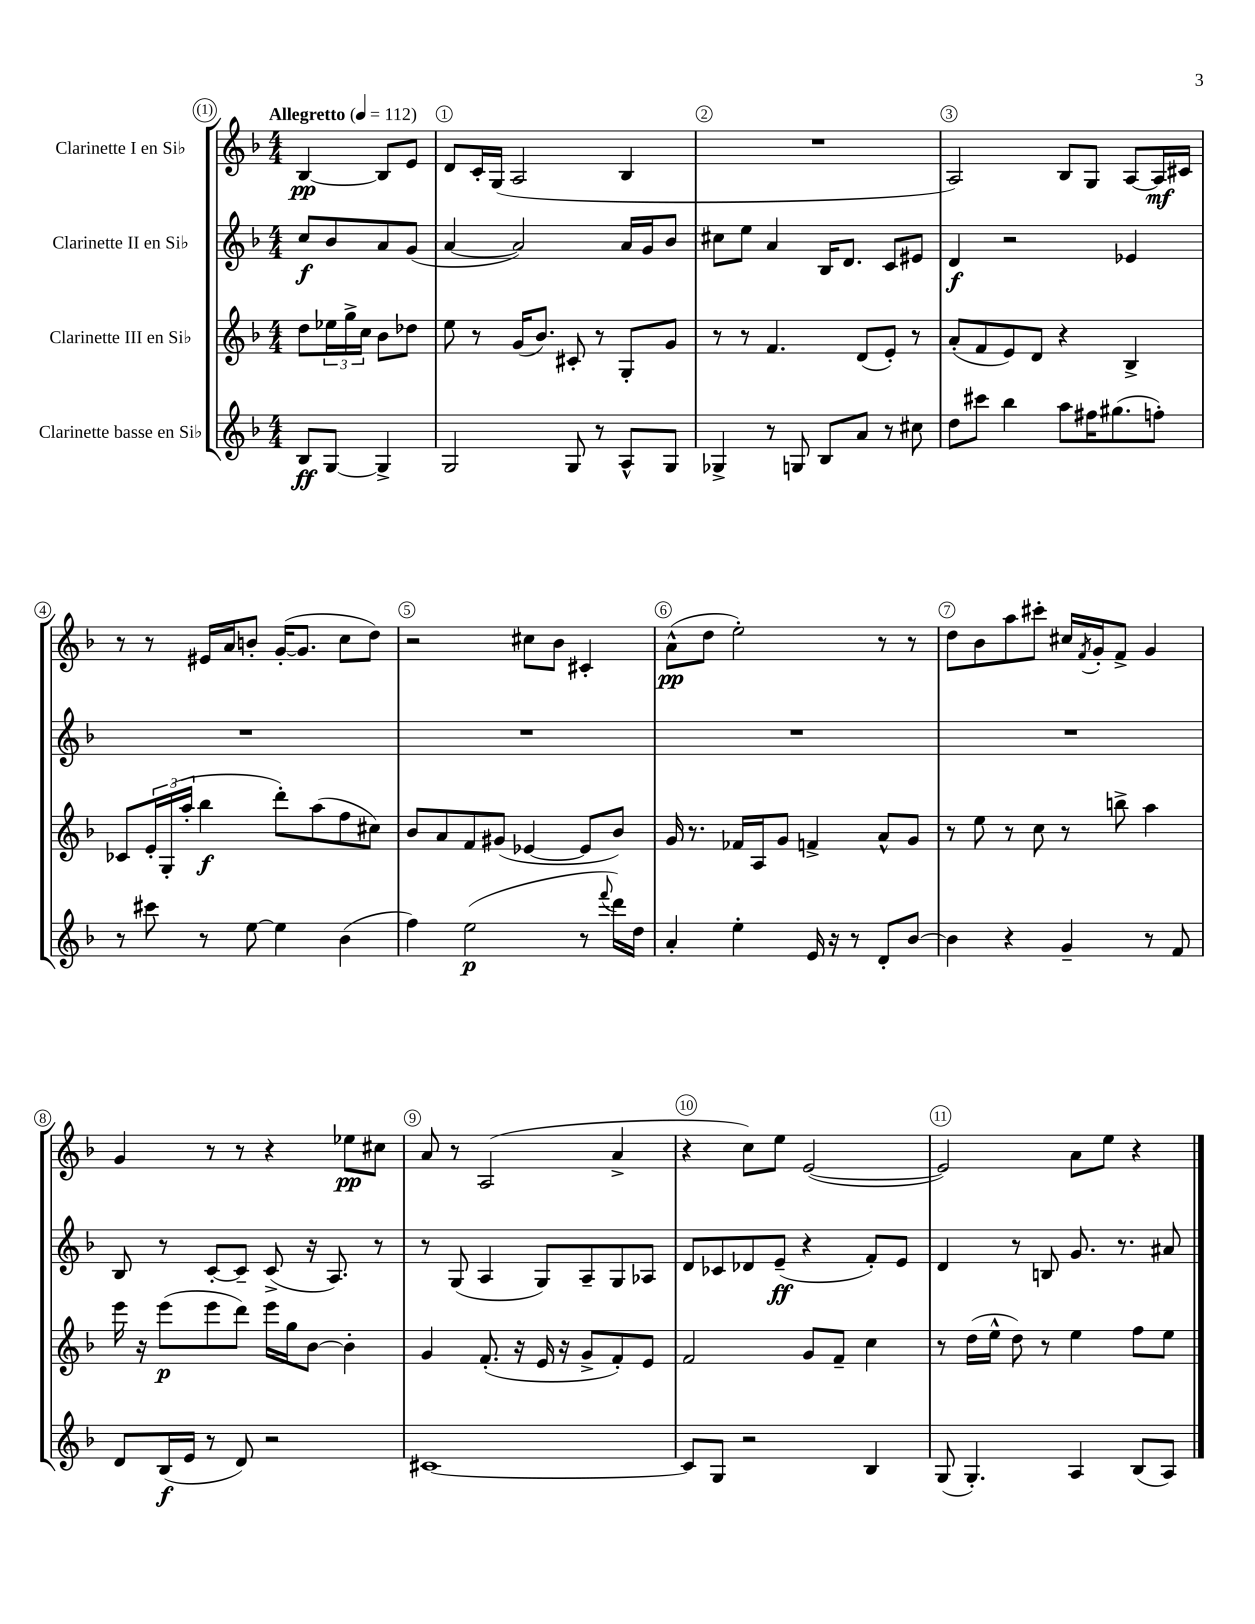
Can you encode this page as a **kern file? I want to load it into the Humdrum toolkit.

**kern	**kern	**kern	**kern
*staff4	*staff3	*staff2	*staff1
*clefG2	*clefG2	*clefG2	*clefG2
*k[b-]	*k[b-]	*k[b-]	*k[b-]
*M4/4	*M4/4	*M4/4	*M4/4
*MM112	*MM112	*MM112	*MM112
8B-	8dd	8cc	[4B-
[8G	24ee-	8b-	.
.	24gg^	.	.
.	24cc	.	.
4G^]	8b-	8a	8B-]
.	8dd-	(8g	8e
=	=	=	=
2G	8ee	[4a	8d
.	8r	.	16c'
.	.	.	(16G
.	(16g	2a])	2A
.	8.b-)	.	.
8G	8c#'	.	.
8r	8r	.	.
8A^^	8G'	16a	4B-
.	.	16g	.
8G	8g	8b-	.
=	=	=	=
4G-^	8r	8cc#	1r
.	8r	8ee	.
8r	4.f	4a	.
8G	.	.	.
8B-	.	16B-	.
.	.	8.d	.
8a	(8d	.	.
8r	8e')	8c	.
8cc#	8r	8e#	.
=	=	=	=
8dd	(8a'	4d	2A)
8ccc#	8f	.	.
4bb-	8e)	2r	.
.	8d	.	.
8aa	4r	.	8B-
16ff#	.	.	8G
(8.gg#	.	.	.
.	4B-^	4e-	[8A
8ff')	.	.	16A]
.	.	.	16c#
=	=	=	=
8r	8c-	1r	8r
8ccc#	24e'	.	8r
.	(24G'	.	.
.	24aa'	.	.
8r	4bb-	.	16e#
.	.	.	16a
[8ee	.	.	8b'
4ee]	8ddd')	.	([16g'
.	.	.	8.g]
.	(8aa	.	.
(4b-	8ff	.	8cc
.	8cc#)	.	8dd)
=	=	=	=
4ff)	8b-	1r	2r
.	8a	.	.
(2ee	8f	.	.
.	(8g#	.	.
.	[4e-	.	8cc#
.	.	.	8b-
8r	8e-]	.	4c#'
8qqfff	.	.	.
16ddd)	8b-)	.	.
16dd	.	.	.
=	=	=	=
4a'	16g	1r	(8a^^
.	8.r	.	.
.	.	.	8dd
4ee'	16f-	.	2ee')
.	16A	.	.
.	8g	.	.
16e	4f^	.	.
16r	.	.	.
8r	.	.	.
8d'	8a^^	.	8r
[8b-	8g	.	8r
=	=	=	=
4b-]	8r	1r	8dd
.	8ee	.	8b-
4r	8r	.	8aa
.	8cc	.	8ccc#'
4g~	8r	.	16cc#
.	.	.	8qf
.	.	.	16g'
.	8bb^	.	8f^
8r	4aa	.	4g
8f	.	.	.
=	=	=	=
8d	16eee	8B-	4g
.	16r	.	.
(16B-	(8eee	8r	.
16e	.	.	.
8r	8eee	[8c'	8r
8d)	8ddd)	8c~]	8r
2r	16eee	(8c^	4r
.	16gg	.	.
.	[8b-	16r	.
.	.	8.A)	.
.	4b-']	.	8ee-
.	.	8r	8cc#
=	=	=	=
[1c#	4g	8r	8a
.	.	(8G	8r
.	(8.f'	4A	(2A
.	16r	.	.
.	16e	8G)	.
.	16r	.	.
.	8g^	8A~	.
.	8f')	8G	4a^
.	8e	8A-	.
=	=	=	=
8c#]	2f	8d	4r
8G	.	8c-	.
2r	.	8d-	8cc)
.	.	(8e~	8ee
.	8g	4r	([2e
.	8f~	.	.
4B-	4cc	8f')	.
.	.	8e	.
=	=	=	=
(8G	8r	4d	2e])
4.G')	(16dd	.	.
.	16ee^^	.	.
.	8dd)	8r	.
.	8r	8B	.
4A	4ee	8.g	8a
.	.	.	8ee
.	.	8.r	.
(8B-	8ff	.	4r
8A)	8ee	8a#	.
==	==	==	==
*-	*-	*-	*-
